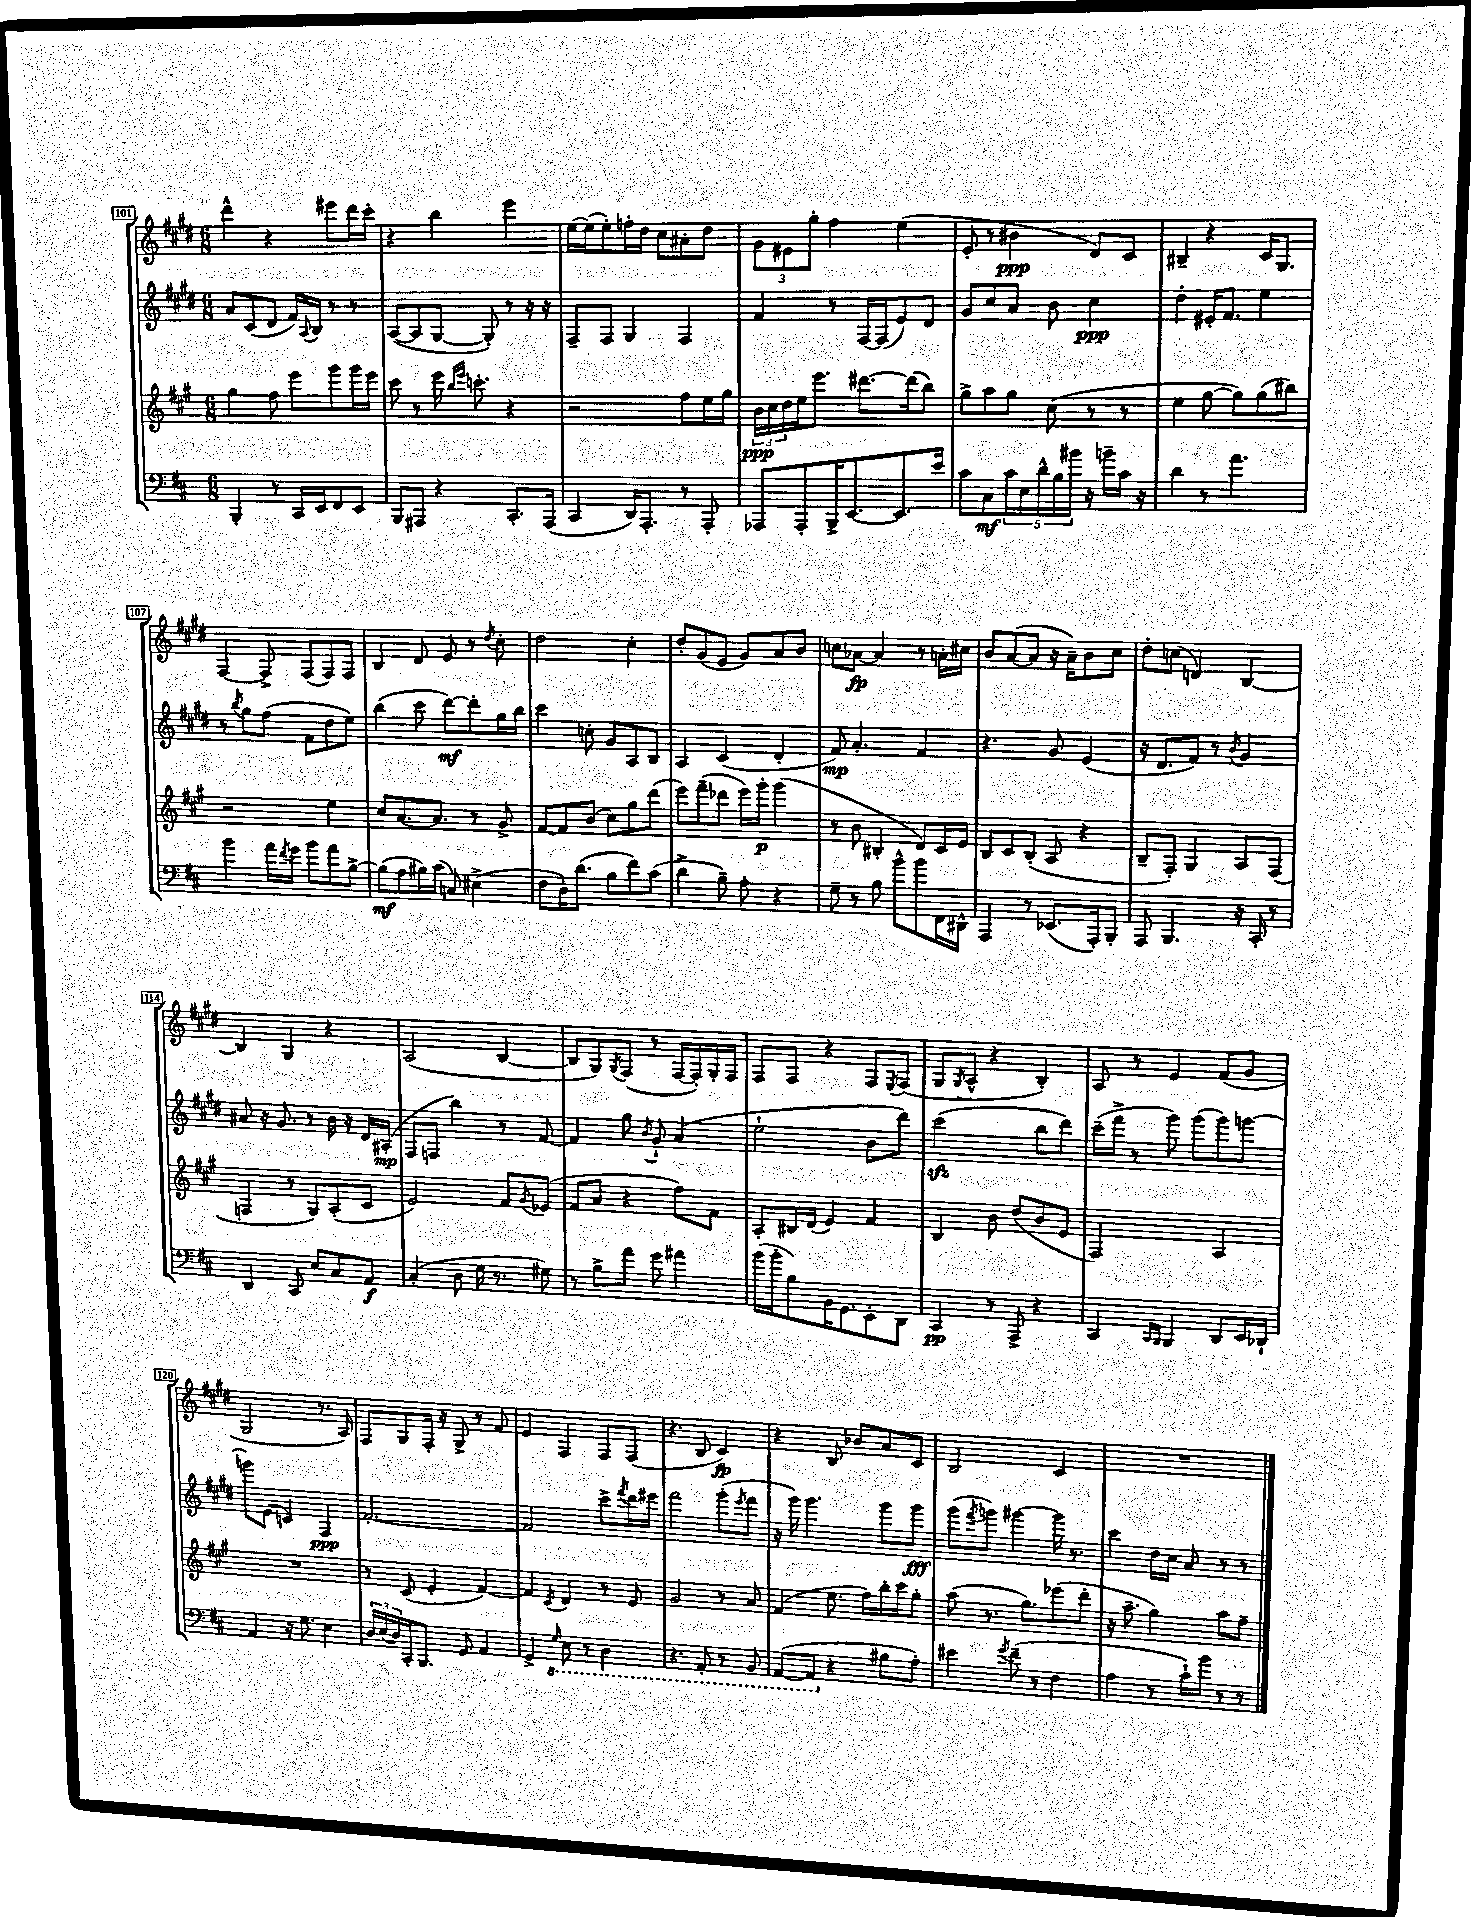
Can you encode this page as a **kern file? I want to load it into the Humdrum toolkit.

**kern	**kern	**kern	**kern
*staff4	*staff3	*staff2	*staff1
*clefF4	*clefG2	*clefG2	*clefG2
*k[f#c#]	*k[f#c#g#]	*k[f#c#g#d#]	*k[f#c#g#d#]
*M6/8	*M6/8	*M6/8	*M6/8
4BBB'/	4gg#\	8a/L	4ddd#^^\
.	.	(8c#/	.
8r	8ff#\	8d#/J	4r
16CC#/LL	8eee\L	16f#/LL)	.
.	.	8qqA/	.
16EE/J	.	16B/JJ	.
8FF#/	8ggg#\	8r	8eee#\L
8EE/J	16ggg#\L	8r	16ddd#\L
.	16eee\JJ	.	16ccc#'\JJ
=	=	=	=
8BBB/L	8ccc#\	([8A/L	4r
8AAA#/J	8r	8A/]	.
4r	16eee\	[8G#/J	4bb\
.	16qqbb/LL	.	.
.	16qqeee/JJ	.	.
.	8.ccc'\	.	.
.	.	8G#'/])	.
8.CC#'/L	4r	8r	4eee\
.	.	16r	.
(16AAA#/Jk	.	16r	.
=	=	=	=
4CC#/	2r	8F#~/L	[16ee\LL
.	.	.	(16ee\]J
.	.	8F#/J	8ee'\)
16DD/LK)	.	4G#/	16ff'\L
8.AAA'/J	.	.	16dd#\JJ
.	.	.	8cc#\L
8r	8ff#\L	4F#/	8a#'\
8AAA'/	16ee\L	.	8dd#\J
.	16gg#\JJ	.	.
=	=	=	=
8AAA-/L	24b\LL	4f#/	12g#\L
.	24cc#\	.	.
.	24dd\	.	12e#\
8AAA-'/	16ee\J	.	.
.	.	.	12gg#'\J
.	8.eee\J	.	.
16BBB^/K	.	8r	4ff#\
[8.EE/	.	.	.
.	[8.ddd#\L	[16F#/LL	.
.	.	(16F#/]J	.
8.EE/]	.	8e/)	(4ee\
.	(16ddd#\]k	.	.
.	8bb\J)	8d#/J	.
16e/Jk	.	.	.
=	=	=	=
8c#\L	8gg#^\L	8g#/L	8e'/
8C#\	8aa\	8cc#/	8r
20c#\L	8gg#\J	8a/J	4b#\
20E\	.	.	.
20d^^\	.	.	.
.	(8cc#\	8b\	.
20B\	.	.	.
20b#\JJ	.	.	.
16r	8r	4cc#\	8d#/L)
16b~\LL	.	.	.
16c#\JJ	8r	.	8c#/J
16r	.	.	.
=	=	=	=
4d\	4ee\	4dd#'\	4B#~/
8r	[8gg#\	16e#'/LK	4r
.	.	8.f#/J	.
4.a\	8gg#\]L)	.	.
.	(8gg#\	4ee\	16c#/LK
.	.	.	8.G#/J
.	8bb#\J)	.	.
=	=	=	=
4b\	2r	8r	[4F#/
.	.	8qbb/	.
.	.	8gg#\L	.
16a\LL	.	(8ff#\J	8F#^/]
8qf#/	.	.	.
16g\JJ	.	.	.
8b\L	.	8f#\L	(8F#/L
8a\	4ee\	8dd#\	8F#/)
[8B^\J	.	8ee\J)	8F#/J
=	=	=	=
(8B\]L	8cc#/L	(4bb\	4B/
8A\	[8.a/	.	.
16B#\L)	.	8ccc#\	8d#/
(16c#\JJ	8.a/]J	.	.
8C/)	.	[8ddd#\L)	8e/
(4E#^\	8r	8ddd#'\]	8r
.	.	.	8qdd#/
.	8g#^/	16gg#\L	8cc#'\
.	.	16bb\JJ	.
=	=	=	=
8F#\L	[8f#/L	4ccc#\	2dd#\
16D'\K)	8f#/]	.	.
(8.d\J	.	.	.
.	(8b/J	8cc'\	.
8B\L	8cc#\L)	8g#/L	.
8f#\)	8gg#\	8A/	4cc#'\
(8c#\J	(8ddd\J	8B/J	.
=	=	=	=
4d^\	8eee\L)	4A/	8dd#'/L
.	(8fff#~\	.	(8g#/
8B~\)	8ddd-\J	(4c#/	8e/J
8A'\	16eee\LL)	.	8g#/L)
.	16ggg#'\JJ	.	.
4r	(4ggg#\	4d#'/	8a/
.	.	.	8b/J
=	=	=	=
8G~\	8r	8f#/)	8cc\L
8r	8b\	4.a'/	[8a-\J
8B\	4B#'/	.	4a-/]
8b^^\L	.	.	.
8b\	8d/L)	4f#/	8r
16FF#\L	16c#/L	.	16a'\LL
16DD#^^\JJ	16e/JJ	.	16cc#\JJ
=	=	=	=
4AAA/	8B/L	4.r	8b/L
.	8c#/	.	([8a/
8r	(8B'/J	.	8a/]J
(8.EE-/L	8A/	8g#/	16r
.	.	.	16a~\LK)
.	4r	(4e/	8b\
16AAA'/k)	.	.	.
8BBB'/J	.	.	8cc#\J
=	=	=	=
8AAA/	8B~/L	16r	8dd#'\L
.	.	8.d#/L	.
4.BBB/	8F#'/J)	.	(8cc\J
.	4G#/	8f#/J)	4d/)
.	.	8r	.
.	.	8qb/	.
16r	8A/L	4g#/	[4B/
16CC#'/	.	.	.
8r	(8F#/J	.	.
=	=	=	=
4DD/	4F/	8a#/	4B/]
.	.	16r	.
.	.	8.g#/	.
8CC#/	8r	.	4G#/
8E/L	8G#/L)	8r	.
8C#/	(8A'/	16b\	4r
.	.	16r	.
8AA/J	8c#/J	16d#/LL	.
.	.	(16A#'/JJ	.
=	=	=	=
(4C#'/	2e/)	8F#/L	(2A/
.	.	8F/J	.
8D\	.	4bb\)	.
16G\	.	.	.
8.r	.	.	.
.	8f#/L	8r	[4B/
.	8qg#/	.	.
8G#\)	(8e-/J	[8f#/	.
=	=	=	=
8r	8f#/L	4f#/]	8B/]L
8B^\L	8a/J	.	8G#/)
.	.	.	8qG#/
8a\J	4r	8gg#\	(8F#/J
.	.	8qb/	.
8g\	.	8g#`/	8r
4a#\	8ff#\L)	(4a/	[16F#/LL
.	.	.	16F#'/])
.	8f#\J	.	16G#'/
.	.	.	16F#/JJ
=	=	=	=
(16b\LL	8A'/L	2ee`\	8F#/L
16b'\J	.	.	.
8B\)	16B#/L	.	8F#/J
.	(16d/JJ	.	.
16BB\K	4e/)	.	4r
8.GG\	.	.	.
8EE'\	4f#/	8b\L	8F#/L
.	.	.	8qE/
8DD\J	.	8ddd#\J)	(8F#/J
=	=	=	=
4CC#/	4B/	(2ccc#\	8G#/L
.	.	.	8qG#/
.	.	.	8A^^/J
8r	8b\	.	4r
8AAA^/	(8dd/L	.	.
4r	8b/	8bb\L	4B'/)
.	8e/J	8ddd#\J)	.
=	=	=	=
4CC#/	2F#/)	(16ccc#~\LL	8A/
.	.	16fff#^\JJ	.
.	.	8r	8r
16qqCC#/LL	.	.	.
16qqBBB/JJ	.	.	.
4BBB/	.	8ggg#\)	4e/
.	.	(8ggg#\L	.
8DD/L	4A/	8ggg#\)	(8f#/L
16EE/L	.	[8ggg\J	8g#/J
16DD-`/JJ	.	.	.
=	=	=	=
4AA/	2.r	8ggg\]L	2G#/
.	.	(8e\J	.
16r	.	4c/)	.
8.G\	.	.	.
4E\	.	4F#/	8.r
.	.	.	16A/)
=	=	=	=
24D/LL	8r	[2.f#'/	8F#/L
(24E/	.	.	.
24D/)	.	.	.
16CC#'/J	(8c#/	.	8G#/
8.BBB/J	.	.	.
.	4e'/	.	16F#'/Jk
.	.	.	16r
8GG/	.	.	8G#^/
4AA/	[4f#/)	.	8r
.	.	.	8f#/
=	=	=	=
4GG^/	4f#/]	2f#/]	4e/
16qqGG/	8qc#/	.	.
8EE\	4d/	.	4F#/
8r	.	.	.
4DD\	8r	8ccc#^\L	8F#/L
.	.	8qfff#/	.
.	8e/	16ddd#\L	(8F#/J
.	.	16eee#\JJ	.
=	=	=	=
4.r	2g#/	2fff#\	4.r
8AAA'/	.	.	8B/
8r	8r	(8ggg#'\L	4c#/)
.	.	8qeee/	.
8BBB/	8a/	8fff#\J	.
=	=	=	=
([8AAA/L	(4f#/	16r	4r
.	.	16ggg#\)	.
8AAA/]J	.	4.ggg#\	.
4r	8.ee\	.	8B/
.	.	.	8b-/L
.	16ff#\LL)	.	.
8B#\L	16bb'\	8ggg#\L	8a/
.	16ccc#\J	.	.
8A'\J)	8gg#'\J	8ggg#\J	8c#/J
=	=	=	=
4e#\	(8aa\	(8ggg#\L	2B/
.	.	8qfff#/	.
.	8.r	8ggg\J)	.
8qg/	.	.	.
(8f#~\	.	[4ggg#\	.
.	8.gg#\L)	.	.
8r	.	.	.
4F#\	(8eee-\	16ggg#\]	4c#/
.	.	8.r	.
.	8ddd'\J	.	.
=	=	=	=
4A\	16r	4ccc#\	2.r
.	8.aa~\	.	.
8r	4gg#\)	16dd#\LL	.
.	.	16cc#\JJ	.
16c#`\LL)	.	8a/	.
16b\JJ	.	.	.
8r	8aa\L	8r	.
8r	8ff#~\J	8r	.
==	==	==	==
*-	*-	*-	*-
